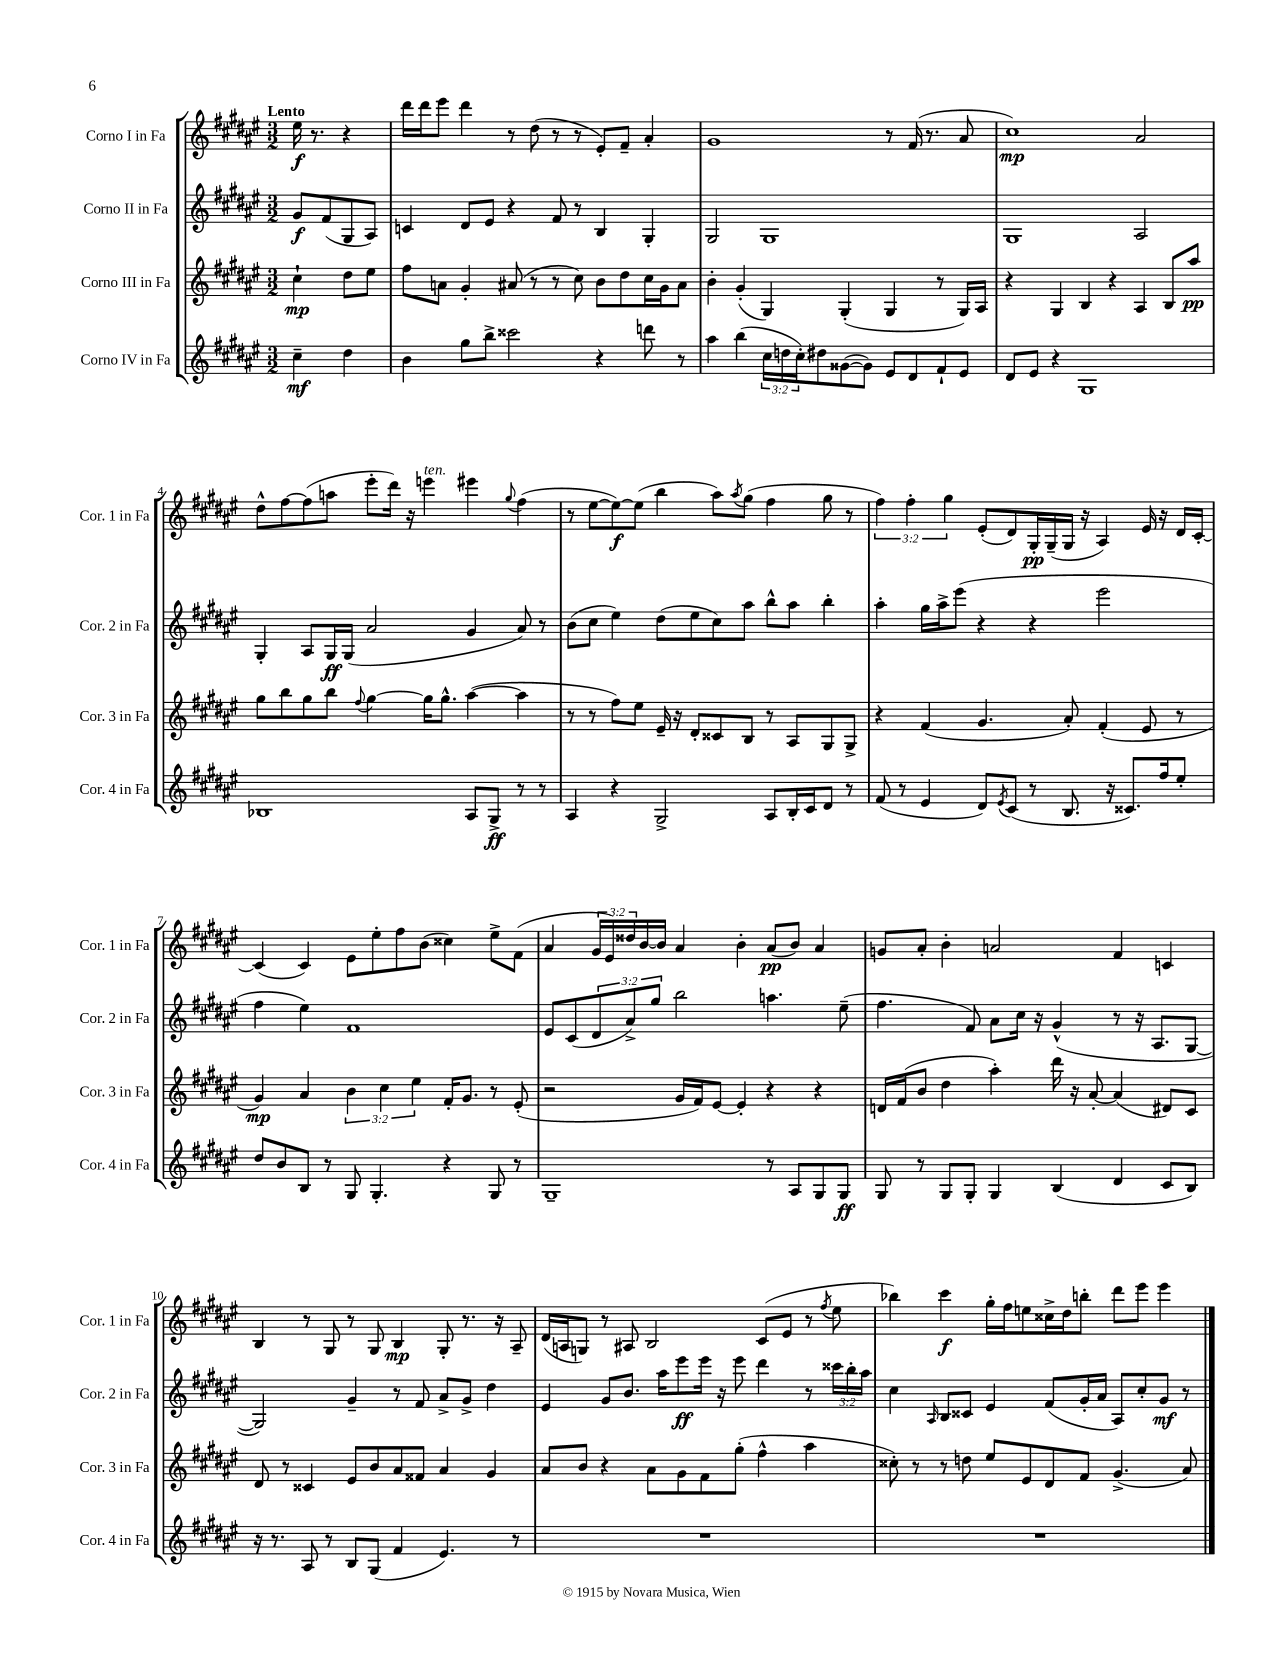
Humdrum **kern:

**kern	**dynam	**kern	**dynam	**kern	**dynam	**kern	**dynam
*part4	*part4	*part3	*part3	*part2	*part2	*part1	*part1
*staff4	*staff4	*staff3	*staff3	*staff2	*staff2	*staff1	*staff1
*I"Corno IV in Fa	*	*I"Corno III in Fa	*	*I"Corno II in Fa	*	*I"Corno I in Fa	*
*I'Cor. 4 in Fa	*	*I'Cor. 3 in Fa	*	*I'Cor. 2 in Fa	*	*I'Cor. 1 in Fa	*
*clefG2	*	*clefG2	*	*clefG2	*	*clefG2	*
*k[f#c#g#d#a#e#]	*	*k[f#c#g#d#a#e#]	*	*k[f#c#g#d#a#e#]	*	*k[f#c#g#d#a#e#]	*
*M3/2	*	*M3/2	*	*M3/2	*	*M3/2	*
=	=	=	=	=	=	=	=
!	!	!	!	!	!	!LO:TX:a:B:t=Lento	!
4cc#~\	mf	4cc#`\	mp	8g#/L	f	16ee#\	f
.	.	.	.	.	.	8.r	.
.	.	.	.	(8f#/	.	.	.
4dd#\	.	8dd#\L	.	8G#/	.	4r	.
.	.	8ee#\J	.	8A#/J)	.	.	.
=1	=1	=1	=1	=1	=1	=1	=1
4b\	.	8ff#\L	.	4cn/	.	16ddd#\LL	.
.	.	.	.	.	.	16ddd#\J	.
.	.	8an\J	.	.	.	8eee#\J	.
8gg#\L	.	4g#'/	.	8d#/L	.	4ddd#\	.
8bb^\J	.	.	.	8e#/J	.	.	.
2ccc##X\	.	(8a#X/	.	4r	.	8r	.
.	.	8r	.	.	.	(8dd#\	.
.	.	8r	.	8f#/	.	8r	.
.	.	8cc#\)	.	8r	.	8r	.
4r	.	8b\L	.	4B/	.	8e#'/L)	.
.	.	8dd#\	.	.	.	8f#~/J	.
8dddn\	.	16cc#\L	.	4G#'/	.	4a#'/	.
.	.	16g#\J	.	.	.	.	.
8r	.	8a#\J	.	.	.	.	.
=2	=2	=2	=2	=2	=2	=2	=2
4aa#\	.	4b'\	.	2G#/	.	1g#	.
(4bb\	.	(4g#'/	.	.	.	.	.
24cc#\LL	.	4G#/)	.	1G#	.	.	.
24ddn\	.	.	.	.	.	.	.
24cc#'\J)	.	.	.	.	.	.	.
8dd#X\	.	.	.	.	.	.	.
([8g##X\	.	(4G#'/	.	.	.	.	.
8g##\J])	.	.	.	.	.	.	.
8e#/L	.	4G#/	.	.	.	8r	.
8d#/	.	.	.	.	.	(16f#/	.
.	.	.	.	.	.	8.r	.
8f#`/	.	8r	.	.	.	.	.
8e#/J	.	16G#/LL)	.	.	.	8a#/	.
.	.	16A#/JJ	.	.	.	.	.
=3	=3	=3	=3	=3	=3	=3	=3
8d#/L	.	4r	.	1G#	.	1cc#)	mp
8e#/J	.	.	.	.	.	.	.
4r	.	4G#/	.	.	.	.	.
1G#	.	4B/	.	.	.	.	.
.	.	4r	.	.	.	.	.
.	.	4A#/	.	2A#/	.	2a#/	.
.	.	8B/L	.	.	.	.	.
.	.	8aa#/J	pp	.	.	.	.
!!LO:LB:g=z
=4	=4	=4	=4	=4	=4	=4	=4
1B-X	.	8gg#\L	.	4G#'/	.	8dd#^^\L	.
.	.	8bb\	.	.	.	[8ff#\	.
.	.	8gg#\	.	8A#/L	.	(8ff#\]	.
.	.	8bb\J	.	16G#/L	ff	8aan\J	.
.	.	.	.	(16G#/JJ	.	.	.
.	.	8qqff#/	.	.	.	.	.
.	.	[4gg#\	.	2a#/	.	8eee#'\L	.
.	.	.	.	.	.	16ddd#\Jk)	.
.	.	.	.	.	.	16r	.
!	!	!	!	!	!	!LO:TX:a:i:t=ten.	!
.	.	16gg#\KL]	.	.	.	4eeen\	.
.	.	8.gg#^^\J	.	.	.	.	.
8A#/L	.	([4aa#\	.	4g#/	.	4eee#X\	.
8G#^/J	ff	.	.	.	.	.	.
.	.	.	.	.	.	8qqgg#/	.
8r	.	4aa#\]	.	8a#/)	.	(4ff#\	.
8r	.	.	.	8r	.	.	.
=5	=5	=5	=5	=5	=5	=5	=5
4A#/	.	8r	.	(8b\L	.	8r	.
.	.	8r	.	8cc#\J	.	[8ee#\L	.
4r	.	8ff#\L)	.	4ee#\)	.	8ee#\_)	f
.	.	8ee#\J	.	.	.	(8ee#\J]	.
2G#^/	.	16e#~/	.	(8dd#\L	.	4bb\	.
.	.	16r	.	.	.	.	.
.	.	8d#'/L	.	8ee#\	.	.	.
.	.	8c##X/	.	8cc#\)	.	8aa#\L)	.
.	.	.	.	.	.	8qaa#/	.
.	.	8B/J	.	8aa#\J	.	(8gg#\J	.
8A#/L	.	8r	.	8bb^^\L	.	4ff#\	.
16B'/L	.	8A#/L	.	8aa#\J	.	.	.
16c#/J	.	.	.	.	.	.	.
8d#/J	.	8G#/	.	4bb'\	.	8gg#\	.
8r	.	8G#^/J	.	.	.	8r	.
=6	=6	=6	=6	=6	=6	=6	=6
(8f#/	.	4r	.	4aa#'\	.	6ff#\)	.
8r	.	.	.	.	.	.	.
.	.	.	.	.	.	6ff#'\	.
4e#/	.	(4f#/	.	16gg#\LL	.	.	.
.	.	.	.	16aa#^\J	.	.	.
.	.	.	.	.	.	6gg#\	.
.	.	.	.	(8eee#\J	.	.	.
8d#/L)	.	4.g#/	.	4r	.	(8e#'/L	.
8qe#/	.	.	.	.	.	.	.
(8c#/J	.	.	.	.	.	8d#/)	.
8r	.	.	.	4r	.	16G#'/L	pp
.	.	.	.	.	.	(16G#~/	.
8.B/	.	8a#'/)	.	.	.	16G#/JJ	.
.	.	.	.	.	.	16r	.
.	.	(4f#'/	.	2eee#\	.	4A#/)	.
16r	.	.	.	.	.	.	.
8.c##X/L)	.	.	.	.	.	.	.
.	.	8e#/	.	.	.	16e#/	.
16ff#/k	.	.	.	.	.	16r	.
8ee#'/J	.	8r	.	.	.	16d#/LL	.
.	.	.	.	.	.	[16c#'/JJ	.
!!LO:LB:g=z
=7	=7	=7	=7	=7	=7	=7	=7
8dd#/L	.	4g#/)	mp	4ff#\	.	(4c#/]	.
8b/	.	.	.	.	.	.	.
8B/J	.	4a#/	.	4ee#\)	.	4c#/)	.
8r	.	.	.	.	.	.	.
8G#/	.	6b\	.	1f#	.	8e#\L	.
4.G#'/	.	.	.	.	.	8ee#'\	.
.	.	6cc#\	.	.	.	.	.
.	.	.	.	.	.	8ff#\	.
.	.	6ee#\	.	.	.	.	.
.	.	.	.	.	.	(8b\J	.
4r	.	16f#'/KL	.	.	.	4cc##X\)	.
.	.	8.g#/J	.	.	.	.	.
8G#/	.	8r	.	.	.	8ee#^\L	.
8r	.	(8e#'/	.	.	.	(8f#\J	.
=8	=8	=8	=8	=8	=8	=8	=8
1G#~	.	2r	.	8e#/L	.	4a#/	.
.	.	.	.	(8c#/	.	.	.
.	.	.	.	12d#/	.	24g#/LL	.
.	.	.	.	.	.	24e#/)	.
.	.	.	.	12a#^/)	.	24dd##X/	.
.	.	.	.	.	.	[16b/	.
.	.	.	.	12gg#/J	.	.	.
.	.	.	.	.	.	16b/JJ]	.
.	.	16g#/LL	.	2bb\	.	4a#/	.
.	.	16f#/J)	.	.	.	.	.
.	.	[8e#/J	.	.	.	.	.
.	.	4e#'/]	.	.	.	4b'\	.
8r	.	4r	.	4.aan\	.	(8a#/L	pp
8A#/L	.	.	.	.	.	8b/J)	.
8G#/	.	4r	.	.	.	4a#/	.
8G#/J	ff	.	.	(8ee#~\	.	.	.
=9	=9	=9	=9	=9	=9	=9	=9
8G#/	.	16dn/LL	.	4.ff#\	.	8gn/L	.
.	.	(16f#/J	.	.	.	.	.
8r	.	8b/J	.	.	.	8a#'/J	.
8G#/L	.	4dd#\	.	.	.	4b'\	.
8G#'/J	.	.	.	8f#/)	.	.	.
4G#/	.	4aa#'\)	.	8a#\L	.	2an/	.
.	.	.	.	16cc#\Jk	.	.	.
.	.	.	.	16r	.	.	.
(4B/	.	16ddd#\	.	(4g#^^/	.	.	.
.	.	16r	.	.	.	.	.
.	.	[8a#'/	.	.	.	.	.
4d#/	.	(4a#/]	.	8r	.	4f#/	.
.	.	.	.	16r	.	.	.
.	.	.	.	8.A#/L	.	.	.
8c#/L	.	8d#X/L)	.	.	.	4cn/	.
8B/J)	.	8c#/J	.	[8G#/J	.	.	.
!!LO:LB:g=z
=10	=10	=10	=10	=10	=10	=10	=10
16r	.	8d#/	.	2G#/])	.	4B/	.
8.r	.	.	.	.	.	.	.
.	.	8r	.	.	.	.	.
8A#/	.	4c##X/	.	.	.	8r	.
8r	.	.	.	.	.	8G#/	.
8B/L	.	8e#/L	.	4g#~/	.	8r	.
(8G#/J	.	8b/	.	.	.	8G#/	.
4f#/	.	8a#/	.	8r	.	4B/	mp
.	.	8f##X/J	.	8f#/	.	.	.
4.e#/)	.	4a#/	.	8a#^/L	.	8G#'/	.
.	.	.	.	8g#^/J	.	8.r	.
.	.	4g#/	.	4dd#\	.	.	.
.	.	.	.	.	.	16r	.
8r	.	.	.	.	.	8A#~/	.
=11	=11	=11	=11	=11	=11	=11	=11
1.r	.	8a#/L	.	4e#/	.	(16d#/LL	.
.	.	.	.	.	.	16An/J	.
.	.	8b/J	.	.	.	8Gn/J)	.
.	.	4r	.	8g#/L	.	8r	.
.	.	.	.	8.b/J	.	8A#X/	.
.	.	8a#\L	.	.	.	2B/	.
.	.	.	.	16aa#\KL	.	.	.
.	.	8g#\	.	8eee#\	ff	.	.
.	.	8f#\	.	16eee#\Jk	.	.	.
.	.	.	.	16r	.	.	.
.	.	(8gg#'\J	.	8eee#\	.	.	.
.	.	4ff#^^\	.	4ddd#\	.	(8c#/L	.
.	.	.	.	.	.	8e#/J	.
.	.	4aa#\	.	8r	.	8r	.
.	.	.	.	.	.	8qff#/	.
.	.	.	.	24ccc##X\LL	.	8ee#\	.
.	.	.	.	24bb'\	.	.	.
.	.	.	.	24aa#\JJ	.	.	.
=12	=12	=12	=12	=12	=12	=12	=12
1.r	.	8cc##X'\)	.	4cc#\	.	4bb-X\)	.
.	.	8r	.	.	.	.	.
.	.	.	.	16qqA#/	.	.	.
.	.	8r	.	8B/L	.	4ccc#\	f
.	.	8ddn\	.	8c##X/J	.	.	.
.	.	8ee#/L	.	4e#/	.	16gg#'\LL	.
.	.	.	.	.	.	16ff#\J	.
.	.	8e#/	.	.	.	8een\	.
.	.	8d#/	.	(8f#/L	.	16cc##X^\L	.
.	.	.	.	.	.	16dd#\J	.
.	.	8f#/J	.	16g#'/L	.	8bbn'\J	.
.	.	.	.	16a#/JJ	.	.	.
.	.	(4.g#^/	.	8A#/L)	.	8ddd#\L	.
.	.	.	.	8cc#'/	.	8eee#\J	.
.	.	.	.	8g#/J	mf	4eee#\	.
.	.	8a#/)	.	8r	.	.	.
==	==	==	==	==	==	==	==
*-	*-	*-	*-	*-	*-	*-	*-
